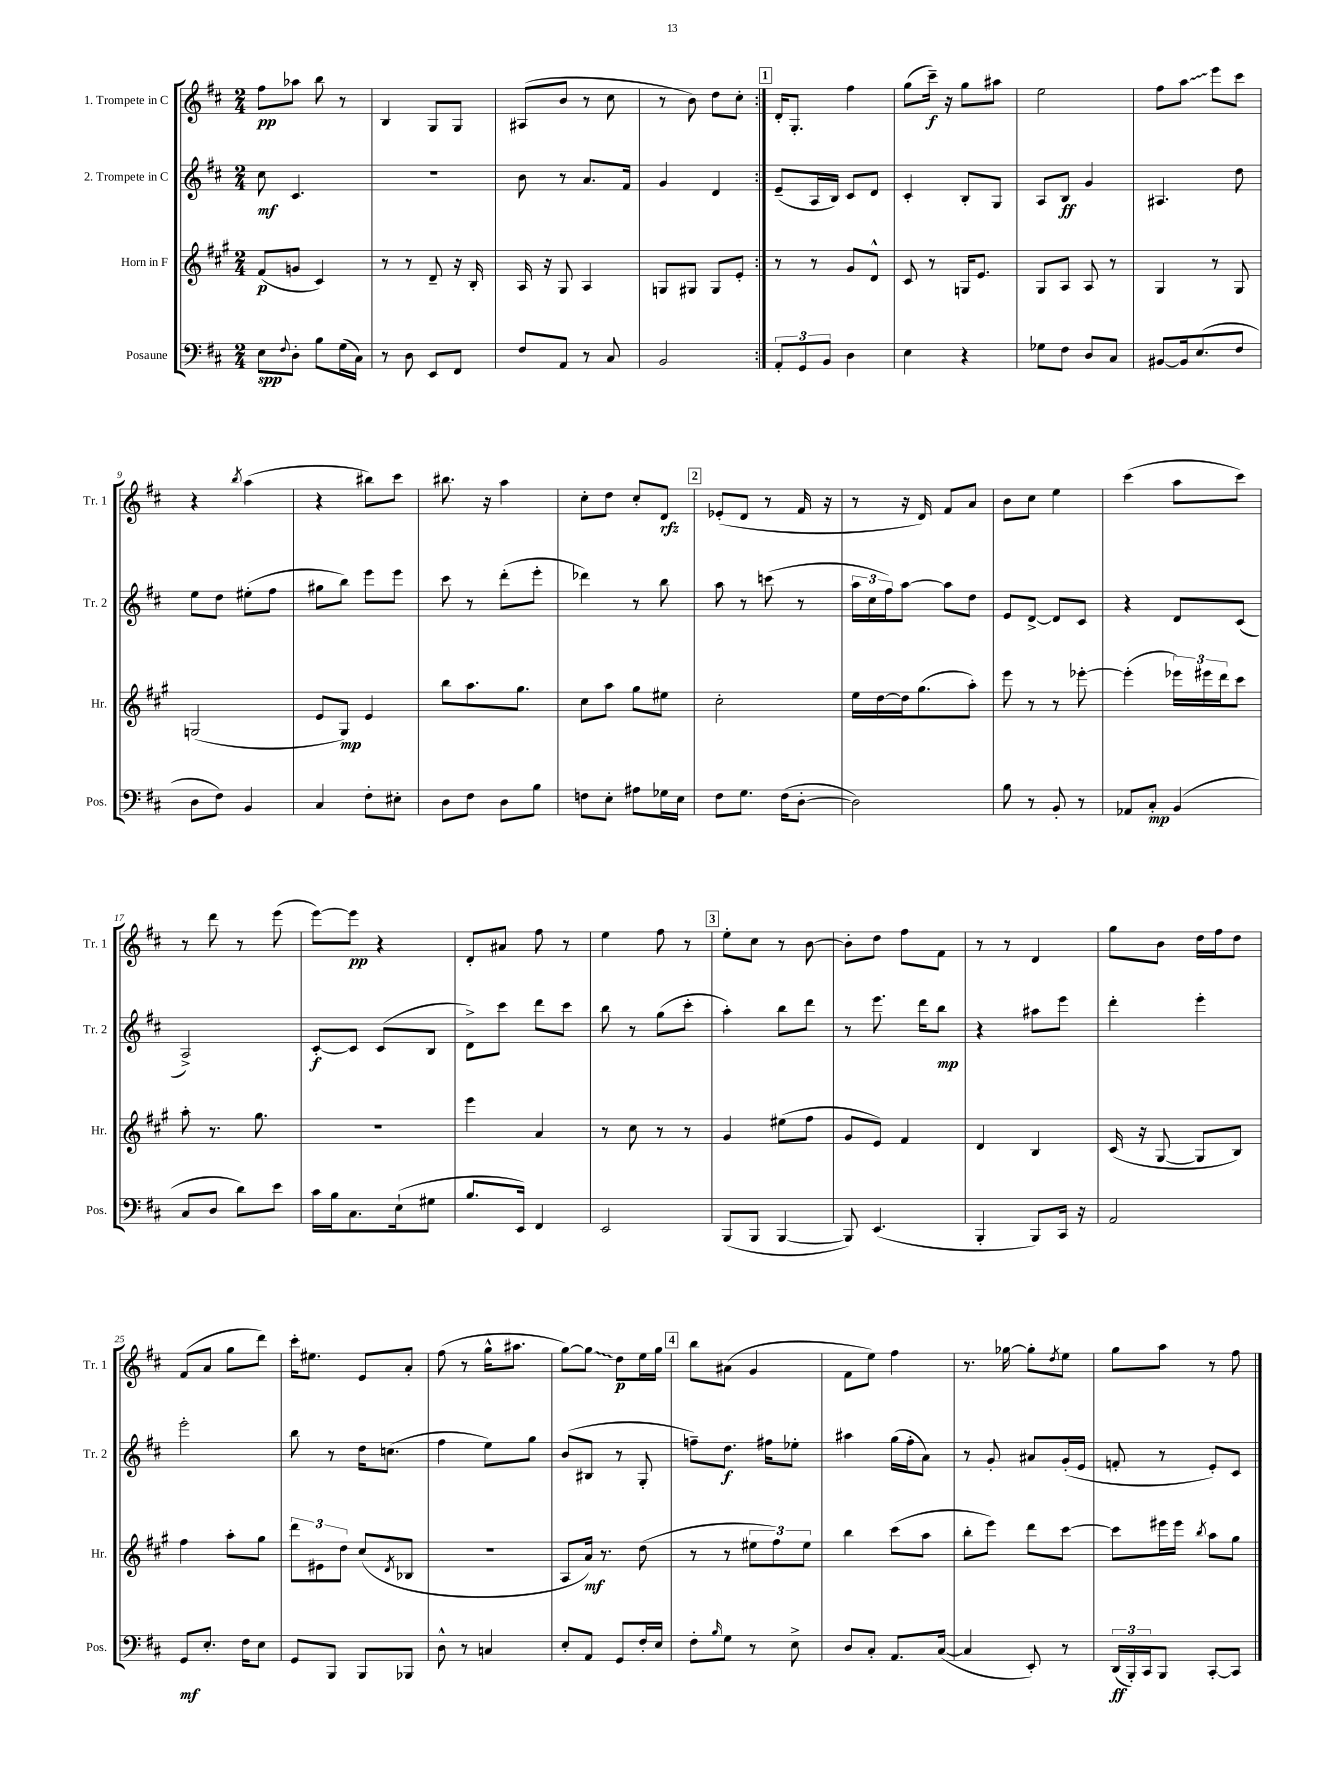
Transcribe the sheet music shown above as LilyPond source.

<<
\new StaffGroup <<
\new Staff = "s0" \with { instrumentName = "1. Trompete in C" shortInstrumentName = "Tr. 1" } {
    \clef treble \key d \major \numericTimeSignature \time 2/4
    \repeat volta 2 { fis''8\pp aes''8 b''8 r8 |
    b4 g8 g8 |
    ais8( b'8 r8 cis''8 |
    r8 b'8) d''8 cis''8-. | }
    \mark \markup { \box "1" } d'16-. g8.-. fis''4 |
    g''8( cis'''16--\f) r16 g''8 ais''8 |
    e''2 |
    fis''8 \once \override Glissando.style = #'zigzag a''8\glissando e'''8 cis'''8 |
    r4 \acciaccatura { b''8 } a''4( |
    r4 bis''8) cis'''8 |
    bis''8. r16 a''4 |
    cis''8-. d''8 cis''8-. d'8\rfz |
    \mark \markup { \box "2" } ees'8-.( d'8 r8 fis'16 r16 |
    r8 r16 d'16) fis'8 a'8 |
    b'8 cis''8 e''4 |
    cis'''4( a''8 cis'''8) |
    r8 d'''8 r8 e'''8( |
    e'''8~) e'''8\pp r4 |
    d'8-. ais'8 fis''8 r8 |
    e''4 fis''8 r8 |
    \mark \markup { \box "3" } e''8-. cis''8 r8 b'8~ |
    b'8-. d''8 fis''8 fis'8 |
    r8 r8 d'4 |
    g''8 b'8 d''16 fis''16 d''8 |
    fis'8( a'8 g''8 d'''8) |
    cis'''16-. eis''8. e'8 a'8-. |
    fis''8( r8 g''16-^ ais''8. |
    g''8~) \once \override Glissando.style = #'zigzag g''8\glissando d''8\p e''16 g''16 |
    \mark \markup { \box "4" } b''8 ais'8( g'4 |
    fis'8 e''8) fis''4 |
    r8. ges''16~ ges''8-. \acciaccatura { d''8 } e''8 |
    g''8 a''8 r8 fis''8 \bar "|." |
}
\new Staff = "s1" \with { instrumentName = "2. Trompete in C" shortInstrumentName = "Tr. 2" } {
    \clef treble \key d \major \numericTimeSignature \time 2/4
    \repeat volta 2 { cis''8\mf cis'4. |
    R2 |
    b'8 r8 a'8. fis'16 |
    g'4 d'4 | }
    \mark \markup { \box "1" } e'8--( a16 b16) cis'8 d'8 |
    cis'4-. b8-. g8 |
    a8 b8\ff g'4 |
    ais4. d''8 |
    e''8 d''8 eis''8-.( fis''8 |
    gis''8 b''8) e'''8 e'''8 |
    cis'''8 r8 d'''8-.( e'''8-. |
    des'''4) r8 b''8 |
    \mark \markup { \box "2" } a''8 r8 c'''8( r8 |
    \tuplet 3/2 { a''16 cis''16 fis''16) } a''8~ a''8 d''8 |
    e'8 d'8~-> d'8 cis'8 |
    r4 d'8 cis'8( |
    a2->) |
    cis'8~-.\f cis'8 cis'8( b8 |
    d'8->) cis'''8 d'''8 cis'''8 |
    b''8 r8 g''8( cis'''8-. |
    \mark \markup { \box "3" } a''4-.) b''8 d'''8 |
    r8 e'''8. d'''16 b''8\mp |
    r4 ais''8 e'''8 |
    d'''4-. e'''4-. |
    e'''2-. |
    b''8 r8 d''16 c''8.( |
    fis''4 e''8) g''8 |
    b'8( bis8 r8 g8-. |
    \mark \markup { \box "4" } f''8--) d''8.\f fis''16 ees''8-. |
    ais''4 g''16( fis''16-. a'8) |
    r8 g'8-. ais'8 g'16-.( e'16 |
    f'8-. r8 e'8-.) cis'8 \bar "|." |
}
\new Staff = "s2" \with { instrumentName = "Horn in F" shortInstrumentName = "Hr." } {
    \clef treble \key a \major \numericTimeSignature \time 2/4
    \repeat volta 2 { fis'8\p( g'8 cis'4) |
    r8 r8 d'8-- r16 b16-. |
    a16 r16 gis8 a4 |
    g8 gis8 gis8 e'8-. | }
    \mark \markup { \box "1" } r8 r8 gis'8 d'8-^ |
    cis'8 r8 g16 e'8. |
    gis8 a8 a8 r8 |
    gis4 r8 gis8 |
    g2( |
    e'8 gis8\mp) e'4 |
    b''8 a''8. gis''8. |
    cis''8 a''8 gis''8 eis''8 |
    \mark \markup { \box "2" } cis''2-. |
    e''16 d''16~ d''16 gis''8.( a''8-.) |
    e'''8 r8 r8 ees'''8~-. |
    ees'''4-.( \tuplet 3/2 { ees'''16) eis'''16 d'''16 } cis'''8 |
    a''8-. r8. gis''8. |
    R2 |
    e'''4 a'4 |
    r8 cis''8 r8 r8 |
    \mark \markup { \box "3" } gis'4 eis''8( fis''8 |
    gis'8 e'8) fis'4 |
    d'4 b4 |
    cis'16( r16 gis8~ gis8 b8) |
    fis''4 a''8-. gis''8 |
    \tuplet 3/2 { d'''8 eis'8 d''8 } cis''8( \acciaccatura { d'8 } bes8 |
    R2 |
    a8 a'16\mf) r8. d''8( |
    \mark \markup { \box "4" } r8 r8 \tuplet 3/2 { eis''8 fis''8) eis''8 } |
    b''4 cis'''8( a''8 |
    b''8-. e'''8) d'''8 cis'''8~ |
    cis'''8 eis'''16 eis'''16 \acciaccatura { b''8 } a''8 gis''8 \bar "|." |
}
\new Staff = "s3" \with { instrumentName = "Posaune" shortInstrumentName = "Pos." } {
    \clef bass \key d \major \numericTimeSignature \time 2/4
    \repeat volta 2 { e8\spp \appoggiatura { fis8 } d8-. b8 g16( cis16) |
    r8 d8 e,8 fis,8 |
    fis8 a,8 r8 cis8 |
    b,2 | }
    \mark \markup { \box "1" } \tuplet 3/2 { a,8-. g,8 b,8 } d4 |
    e4 r4 |
    ges8 fis8 d8 cis8 |
    bis,8~ bis,16 e8.( fis8 |
    d8 fis8) b,4 |
    cis4 fis8-. eis8-. |
    d8 fis8 d8 b8 |
    f8 e8-. ais8 ges16 e16 |
    \mark \markup { \box "2" } fis8 g8. fis16( d8~-. |
    d2) |
    b8 r8 b,8-. r8 |
    aes,8 cis8-.\mp b,4( |
    cis8 d8 d'8) e'8 |
    cis'16 b16 cis8. e16-!( gis8 |
    b8. e,16) fis,4 |
    e,2 |
    \mark \markup { \box "3" } b,,8( b,,8 b,,4~ |
    b,,8) e,4.( |
    b,,4-. b,,8) cis,16 r16 |
    a,2 |
    g,8\mf e8.-. fis16 e8 |
    g,8 b,,8 b,,8 bes,,8 |
    d8-^ r8 c4 |
    e8-. a,8 g,8 fis16-. e16 |
    \mark \markup { \box "4" } fis8-. \grace { b16 } g8 r8 e8-> |
    d8 cis8-. a,8. cis16~( |
    cis4 e,8-.) r8 |
    \tuplet 3/2 { d,16\ff( b,,16-.) cis,16 } b,,8 cis,8~-. cis,8 \bar "|." |
}
>>
>>
